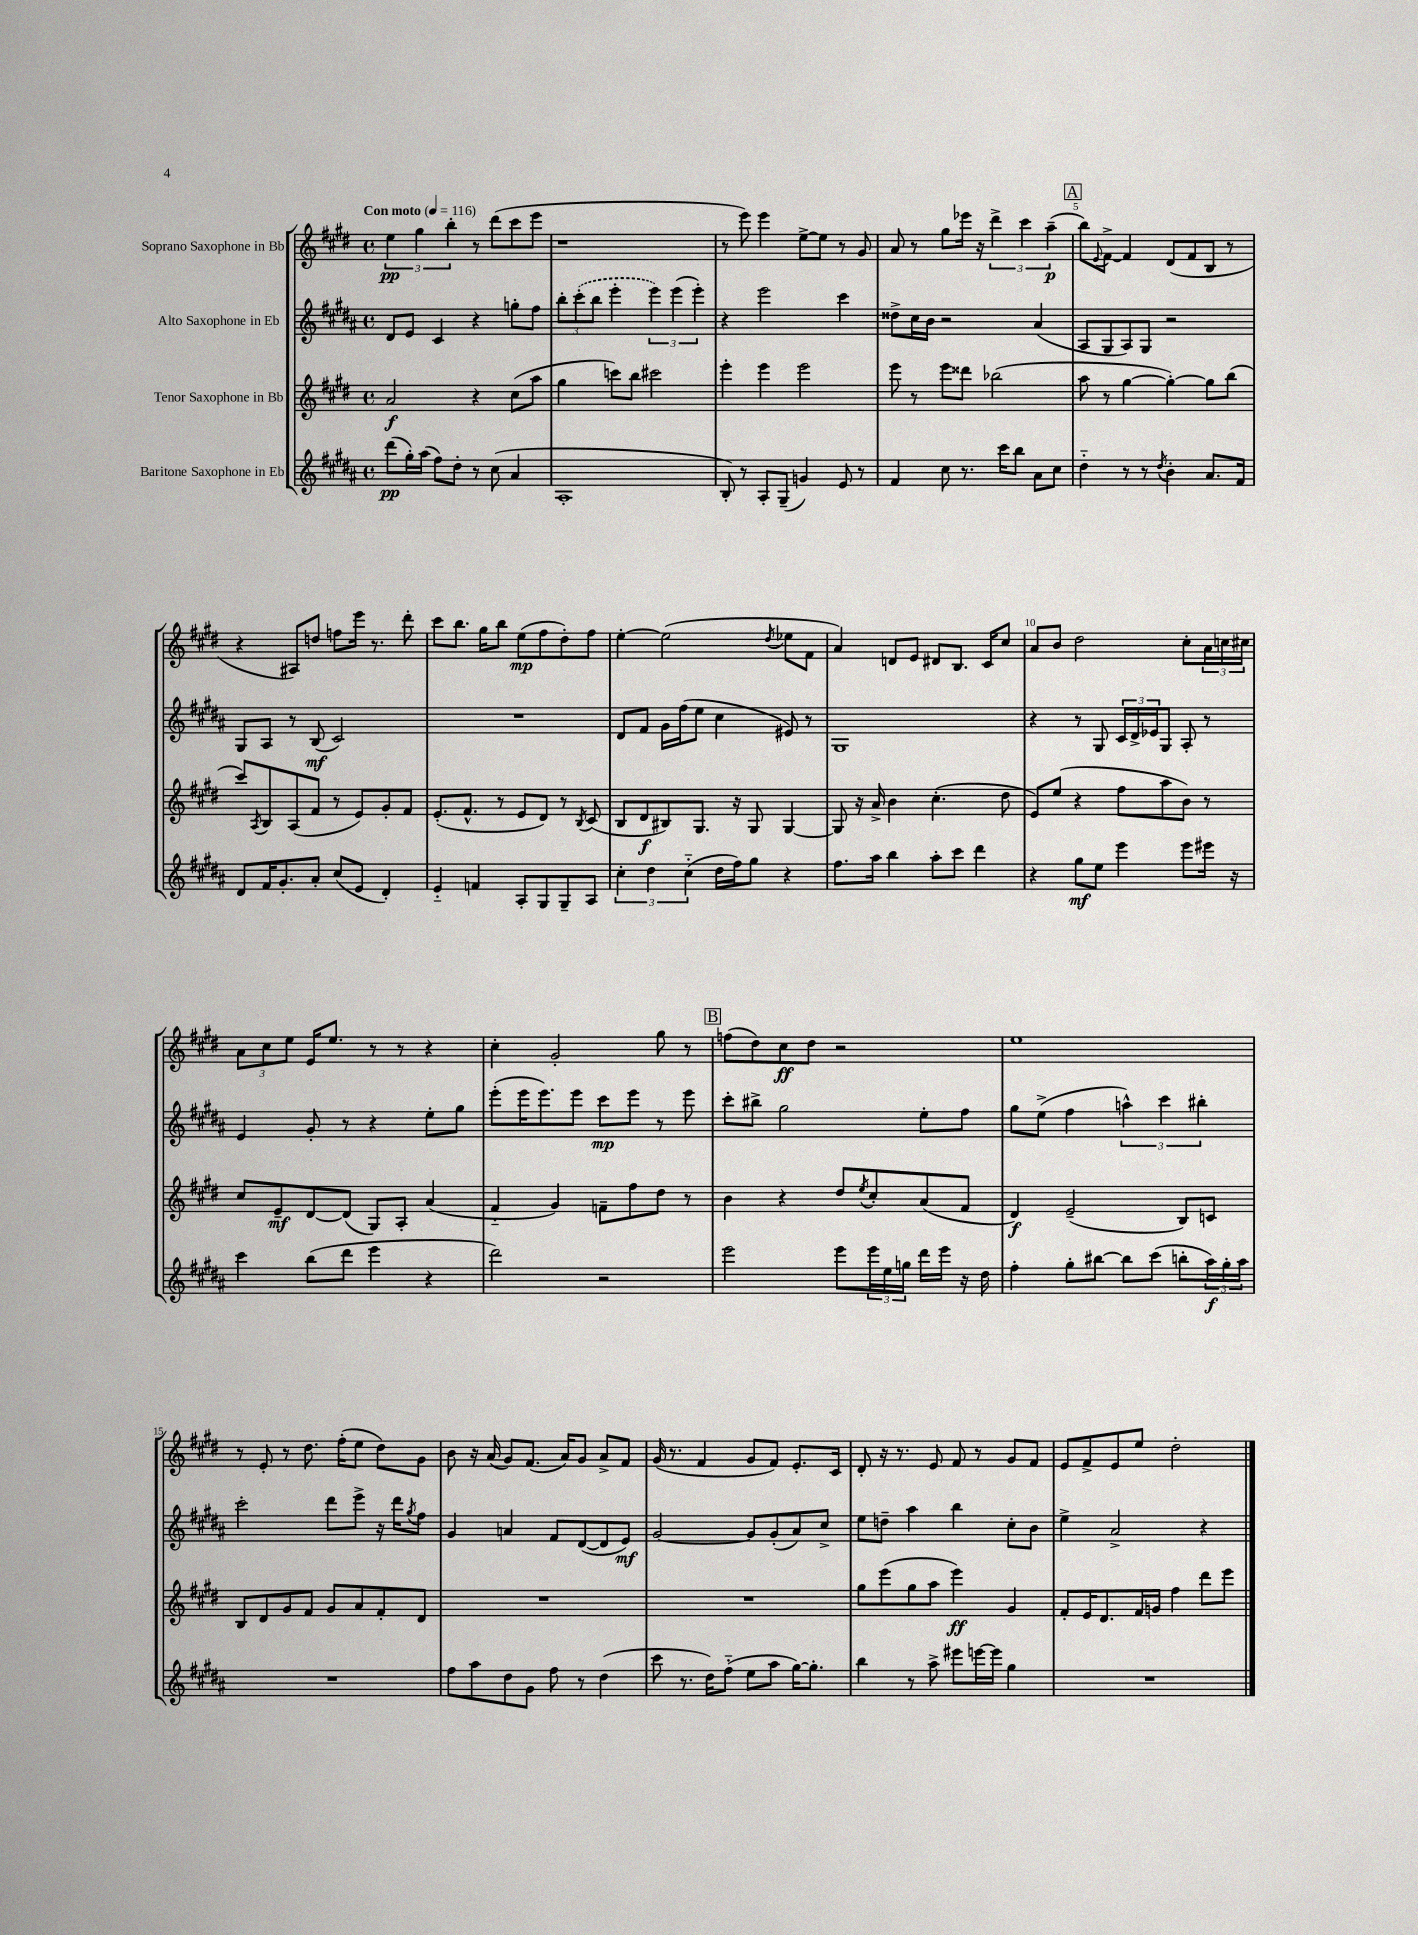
<<
\new StaffGroup <<
\new Staff = "s0" \with { instrumentName = "Soprano Saxophone in Bb" } {
    \clef treble \key e \major \defaultTimeSignature \time 4/4 \tempo "Con moto" 4 = 116
    \tuplet 3/2 { e''4\pp gis''4 b''4-. } r8 dis'''8( cis'''8 e'''8 |
    r1 |
    r8 e'''8) e'''4 e''8~-> e''8 r8 gis'8 |
    a'8 r8 gis''8 ees'''16 r16 \tuplet 3/2 { dis'''4-> cis'''4 a''4--\p( } |
    \mark \markup { \box "A" } b''8) \appoggiatura { e'8 } fis'8~-> fis'4 dis'8( fis'8 b8 r8 |
    r4 ais8) d''8 f''8 e'''16 r8. dis'''8-. |
    cis'''8 b''8. gis''16 b''8 e''8\mp( fis''8 dis''8-.) fis''8 |
    e''4~-. e''2( \acciaccatura { dis''8 } ees''8 fis'8 |
    a'4) d'8 e'8 dis'8 b8. cis'16 cis''8 |
    a'8 b'8 dis''2 cis''8-. \tuplet 3/2 { a'16 c''16 cis''16 } |
    \tuplet 3/2 { a'8 cis''8 e''8 } e'16 e''8. r8 r8 r4 |
    cis''4-. gis'2-. gis''8 r8 |
    \mark \markup { \box "B" } f''8( dis''8) cis''8\ff dis''8 r2 |
    e''1 |
    r8 e'8-. r8 dis''8. fis''16-.( e''8 dis''8) gis'8 |
    b'8 r16 a'16( gis'8) fis'8.( a'16) gis'8 a'8-> fis'8 |
    gis'16( r8. fis'4 gis'8 fis'8) e'8.-. cis'16 |
    dis'8-. r16 r8. e'8 fis'8 r8 gis'8 fis'8 |
    e'8 fis'8-> e'8 e''8 dis''2-. \bar "|." |
}
\new Staff = "s1" \with { instrumentName = "Alto Saxophone in Eb" } {
    \clef treble \key b \major \defaultTimeSignature \time 4/4
    dis'8 e'8 cis'4 r4 g''8-. fis''8 |
    \tuplet 3/2 { b''8-. \once \slurDashed cis'''8-.( b''8 } e'''4-. \tuplet 3/2 { e'''4) e'''4( e'''4-.) } |
    r4 e'''2 cis'''4 |
    disis''8-> cis''16 b'16 r2 ais'4( |
    \mark \markup { \box "A" } ais8 gis8 ais8) gis8 r2 |
    gis8 ais8 r8 b8\mf( cis'2) |
    R1 |
    dis'8 fis'8 gis'16 fis''16( e''8 cis''4 eis'8) r8 |
    gis1 |
    r4 r8 gis8 \tuplet 3/2 { cis'16 dis'16-> ees'16 } gis8 ais8-. r8 |
    e'4 gis'8-. r8 r4 e''8-. gis''8 |
    e'''8-.( e'''16 e'''8.) e'''8 cis'''8\mp e'''8 r8 e'''8 |
    \mark \markup { \box "B" } cis'''8-. bis''8-> gis''2 e''8-. fis''8 |
    gis''8 e''8->( fis''4 \tuplet 3/2 { a''4-^) cis'''4 bis''4-. } |
    cis'''2-. dis'''8 e'''8-> r16 dis'''16 \acciaccatura { gis''8 } fis''8 |
    gis'4 a'4 fis'8 dis'8~( dis'8 e'8\mf) |
    gis'2~ gis'8 gis'8-.( ais'8) cis''8-> |
    e''8 d''8-- ais''4 b''4 cis''8-. b'8 |
    e''4-> ais'2-> r4 \bar "|." |
}
\new Staff = "s2" \with { instrumentName = "Tenor Saxophone in Bb" } {
    \clef treble \key e \major \defaultTimeSignature \time 4/4
    a'2\f r4 cis''8( a''8 |
    gis''4 c'''8) b''8 cis'''2 |
    e'''4-. e'''4 e'''2 |
    e'''8 r8 e'''8 disis'''8 bes''2( |
    \mark \markup { \box "A" } a''8 r8 gis''4~ gis''4~-.) gis''8 b''8( |
    cis'''8) \acciaccatura { a8 } b8 a8( fis'8 r8 e'8) gis'8-. fis'8 |
    e'8.-.( fis'8.-^ r8 e'8 dis'8) r8 \acciaccatura { b8 } cis'8( |
    b8 dis'8\f bis8) gis8. r16 gis8 gis4~ |
    gis8 r16 a'16-> b'4 cis''4.-.( dis''8 |
    e'8) e''8( r4 fis''8 a''8 b'8) r8 |
    cis''8 e'8--\mf dis'8~ dis'8( gis8) a8-. a'4( |
    fis'4-_ gis'4) f'8-- fis''8 dis''8 r8 |
    \mark \markup { \box "B" } b'4 r4 dis''8 \acciaccatura { e''8 } cis''8-. a'8( fis'8 |
    dis'4\f) e'2--( b8) c'8 |
    b8 dis'8 gis'8 fis'8 gis'8 a'8 fis'8-. dis'8 |
    R1 |
    R1 |
    gis''8 e'''8( gis''8 a''8 e'''4\ff) gis'4 |
    fis'8-. e'16 dis'8. fis'16 g'16 fis''4 dis'''8 e'''8 \bar "|." |
}
\new Staff = "s3" \with { instrumentName = "Baritone Saxophone in Eb" } {
    \clef treble \key b \major \defaultTimeSignature \time 4/4
    dis'''8\pp( gis''16-.) ais''16( fis''8) dis''8-. r8 cis''8( ais'4 |
    ais1-. |
    b8-.) r8 ais8-. gis8--( g'4) e'8 r8 |
    fis'4 cis''8 r8. cis'''16 b''8 ais'8 cis''8 |
    \mark \markup { \box "A" } dis''4-_ r8 r8 \acciaccatura { dis''8 } b'4-. ais'8. fis'16 |
    dis'8 fis'16 gis'8.-. ais'8-. cis''8( e'8 dis'4-.) |
    e'4-_ f'4 ais8-. gis8 gis8-- ais8 |
    \tuplet 3/2 { cis''4-. dis''4 cis''4-_( } dis''16 fis''16) gis''8 r4 |
    fis''8. ais''16 b''4 ais''8-. cis'''8 dis'''4 |
    r4 gis''8\mf e''8 e'''4 e'''8 eis'''16 r16 |
    cis'''4 b''8( dis'''8 e'''4 r4 |
    dis'''2) r2 |
    \mark \markup { \box "B" } e'''2 e'''8 \tuplet 3/2 { e'''16 e''16 g''16 } dis'''16 e'''16 r16 dis''16 |
    fis''4-. gis''8-. bis''8~ bis''8 cis'''8( b''8-. \tuplet 3/2 { ais''16\f) gis''16-. ais''16 } |
    R1 |
    fis''8 ais''8 dis''8 gis'8 fis''8 r8 dis''4( |
    cis'''8 r8. dis''16) fis''8-_( e''8 ais''8 gis''16~) gis''8.-. |
    b''4 r8 ais''8-> eis'''8 e'''16~ e'''16 gis''4 |
    R1 \bar "|." |
}
>>
>>
\layout { \context { \Score \override BarNumber.break-visibility = ##(#f #t #t) barNumberVisibility = #(every-nth-bar-number-visible 5) } }
